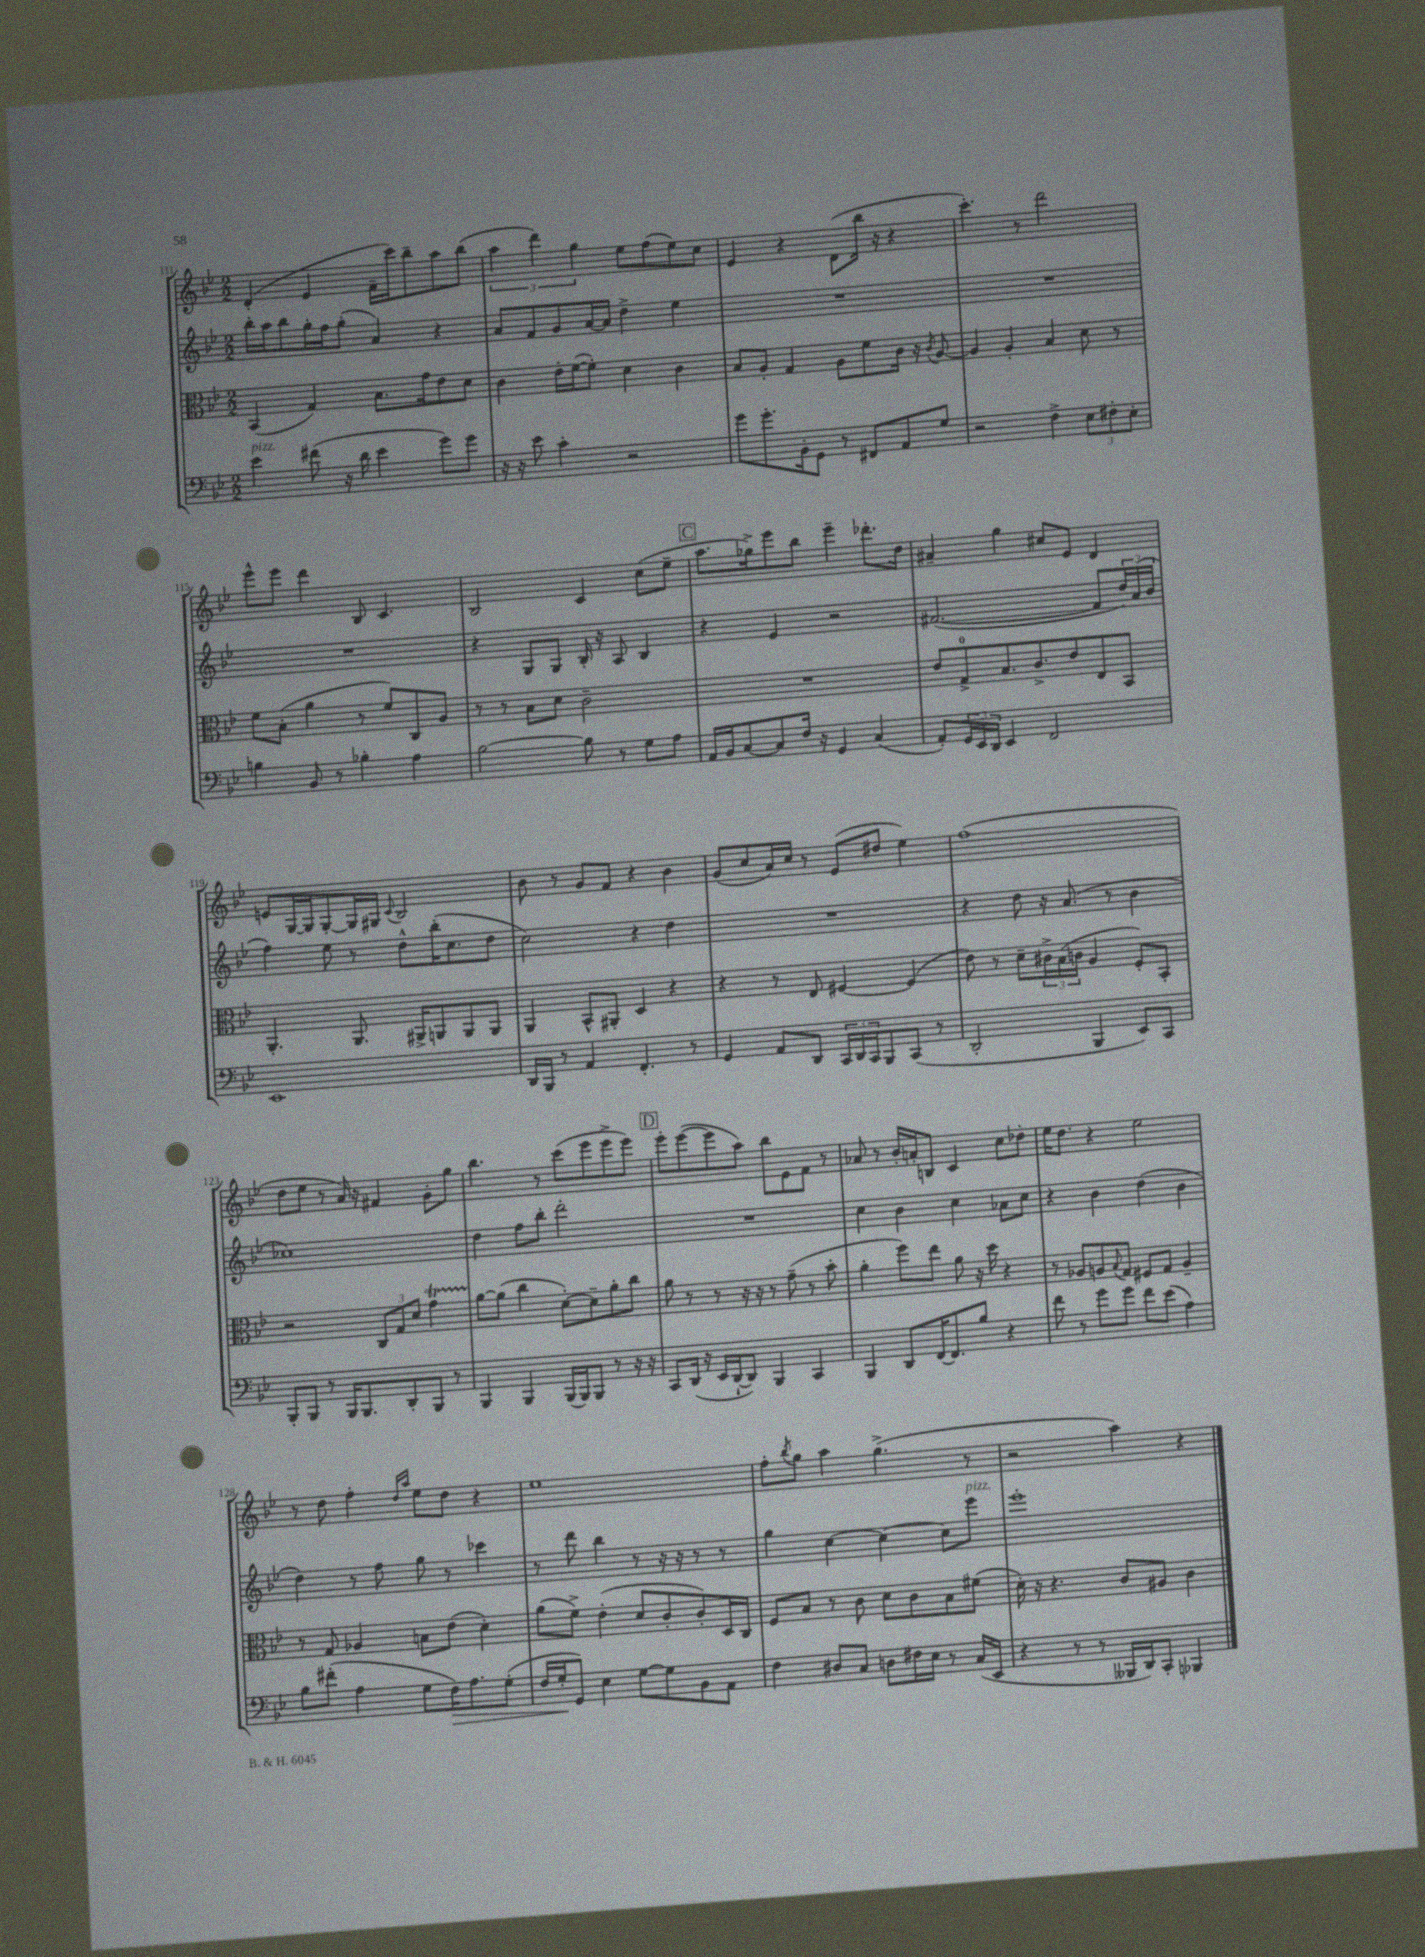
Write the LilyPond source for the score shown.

<<
\new StaffGroup <<
\new Staff = "s0" {
    \clef treble \key bes \major \numericTimeSignature \time 2/2
    d'4-.( ees'4 f'16-- c'''16) bes''8-- a''8 bes''8( |
    \tuplet 3/2 { a''4 d'''4) g''4 } ees''8 f''8( ees''8) c''8 |
    ees'4 r4 d'8( bes''16 r16 r4 |
    c'''4.-.) r8 d'''2 |
    ees'''8-^ ees'''8 d'''4 bes8 c'4. |
    bes2 c'4 c''8( ees''8-- |
    \mark \markup { \box "C" } a''8. ges''16->) ees'''8 bes''8 ees'''4-- des'''8.-. d''16 |
    ais'4-- g''4 cis''8 ees'8 d'4 |
    e'8 g16~ g16 g8~-. g16 gis16 \appoggiatura { c'8 } bes2 |
    bes'8 r8 g'8 f'8 r4 bes'4 |
    g'8( c''8 a'16) c''16 r8 ees'8( dis''8 ees''4) |
    f''1( |
    d''8 ees''8 r8 a'16) r16 fis'4 g'8-. g''8 |
    bes''4. r8 c'''8( ees'''8 ees'''8-> ees'''8) |
    \mark \markup { \box "D" } ees'''8-. ees'''8~( ees'''8 a''8) bes''8 ees'8 f'8 r8 |
    aes'8 r8 bes'16-. a'16-. b8 c'4 c''8 des''8-. |
    ees''16 d''8. r4 ees''2 |
    r8 d''8 f''4-. \grace { d''16 a''16 } ees''8 d''8 r4 |
    ees''1 |
    f''8-. \acciaccatura { bes''8 } g''8 a''4 g''4.->( r8 |
    r2 a''4) r4 \bar "|." |
}
\new Staff = "s1" {
    \clef treble \key bes \major \numericTimeSignature \time 2/2
    bes''16-. a''16 bes''8 g''16-. f''16 g''8-.( a'4) r4 |
    a'8 f'8 g'8 a'16~ a'16 d''4-> ees''4 |
    R1 |
    R1 |
    R1 |
    r4 g8 g8 bes16-. r16 a8 bes4 |
    \mark \markup { \box "C" } r4 ees'4 r2 |
    fis'2.~( fis'8 \tuplet 3/2 { d''16) a'16( bes'16 } |
    f''4) ees''8 r8 d''8-^ bes''16-.( c''8. d''8 |
    c''2) r4 d''4 |
    R1 |
    r4 d''8 r16 a'8.( r8 bes'4 |
    ces''1) |
    d''4 f''8 bes''8-. d'''2-. |
    \mark \markup { \box "D" } R1 |
    c''4 bes'4 c''4 aes'8 c''8 |
    r4 bes'4 d''4( bes'4 |
    d''4) r8 f''8 g''8 r8 ces'''4 |
    r8 d'''8 bes''4 r8 r16 r16 r8 r8 |
    g''4 c''4~ c''4~ c''8 ees'''8^\markup { \italic "pizz." } |
    ees'''1-. \bar "|." |
}
\new Staff = "s2" {
    \clef alto \key bes \major \numericTimeSignature \time 2/2
    bes,4( g4) bes8. g'16 ees'8 d'8 |
    c'4 ees'16-. f'16~( f'8-.) d'4 c'4 |
    bes8 a8-. g4 a8 f'8 c'16 r16 \acciaccatura { c'8 } a8~ |
    a4 a4-. bes4 d'8 r8 |
    f'8 bes8-.( a'4 r8 f'8) c8 a8 |
    r8 r8 bes8 d'8 c'2-- |
    \mark \markup { \box "C" } R1 |
    ees'8 g8-0-> bes8. c'8.-> ees'8 ees8 bes,8 |
    a,4.-. a,8. ais,16-> a,8 a,8 a,8 |
    a,4 bes,8-^ ais,8-. d4 r4 |
    r4 r8 ees8 fis4~ fis4( |
    ees'8) r8 d'8-- \tuplet 3/2 { cis'16-> bes16( c'16 } a4 f8-.) bes,8-. |
    r2 \tuplet 3/2 { c8 g8 d'8 } g'4\startTrillSpan |
    a'8~\stopTrillSpan a'8( c''4 d'8~-.) d'8-- a'8-. c''8 |
    \mark \markup { \box "D" } a'8 r8 r8 r16 r16 r8 g'8--( r8 bes'8-. |
    a'4-. f''8) ees''8 a'8 r16 d''16 r4 |
    r8 aes8 a8 \appoggiatura { bes8 } g8 fis8 g8 a4-- |
    r8 g8 aes4 b8 ees'8( d'4-.) |
    a'8( f'8->) ees'4-.( d'8 c'8-. c'8-.) d16 c16 |
    f8 bes8 r8 c'8 d'8 c'8 bes8 fis'8( |
    d'16-.) r16 r4. c'8 ais8 c'4 \bar "|." |
}
\new Staff = "s3" {
    \clef bass \key bes \major \numericTimeSignature \time 2/2
    ees'4^\markup { \italic "pizz." } fis'8( r16 d'16 ees'4 g'8) g'8 |
    r16 r16 ees'8 c'4-. r2 |
    g'8 g'8.-. bes,16-. g,8 r8 fis,8 a,8 g8 |
    r2 f4-> \tuplet 3/2 { ees8 fis8-. ees8-. } |
    b4 bes,8 r8 bes4-. a4 |
    bes2~ bes8 r8 g8 a8 |
    \mark \markup { \box "C" } a,16 bes,16 c8~ c8 f16 r16 g,4 c4( |
    a,8-.) \tuplet 3/2 { g,16 ees,16 d,16 } ees,4 f,2 |
    ees,1 |
    d,16 bes,,16 r8 a,4 f,4.-. r8 |
    g,4 a,8 d,8 \tuplet 3/2 { c,16 d,16 c,16 } bes,,8 c,8( r8 |
    d,2-. bes,,4 ees,8) c,8 |
    bes,,8-. bes,,8 r8 bes,,16 bes,,8. d,8-. bes,,8 r8 |
    bes,,4 bes,,4 bes,,16( bes,,16) bes,,8 r8 r16 r16 |
    \mark \markup { \box "D" } c,8 d,16( r16 ees,16 d,16~-! d,8) bes,,4 c,4 |
    bes,,4 d,8 f,16~ f,8. bes8 r4 |
    f'8 r8 g'8 g'8 f'8 ees'8( a4) |
    bes8 fis'8-.( a4 g8 f16\>) a8. g8-.( |
    f16 g16-.\! g,8) ees4 g8~ g8 bes,8 a,8 |
    f4 dis8 c8 d8 fis16 ees16 r8 c16( ees,16 |
    r4 r8 r8 beses,,16 d,16) c,8-. bes,,4 \bar "|." |
}
>>
>>
\layout { \context { \Score currentBarNumber = #111 } }
